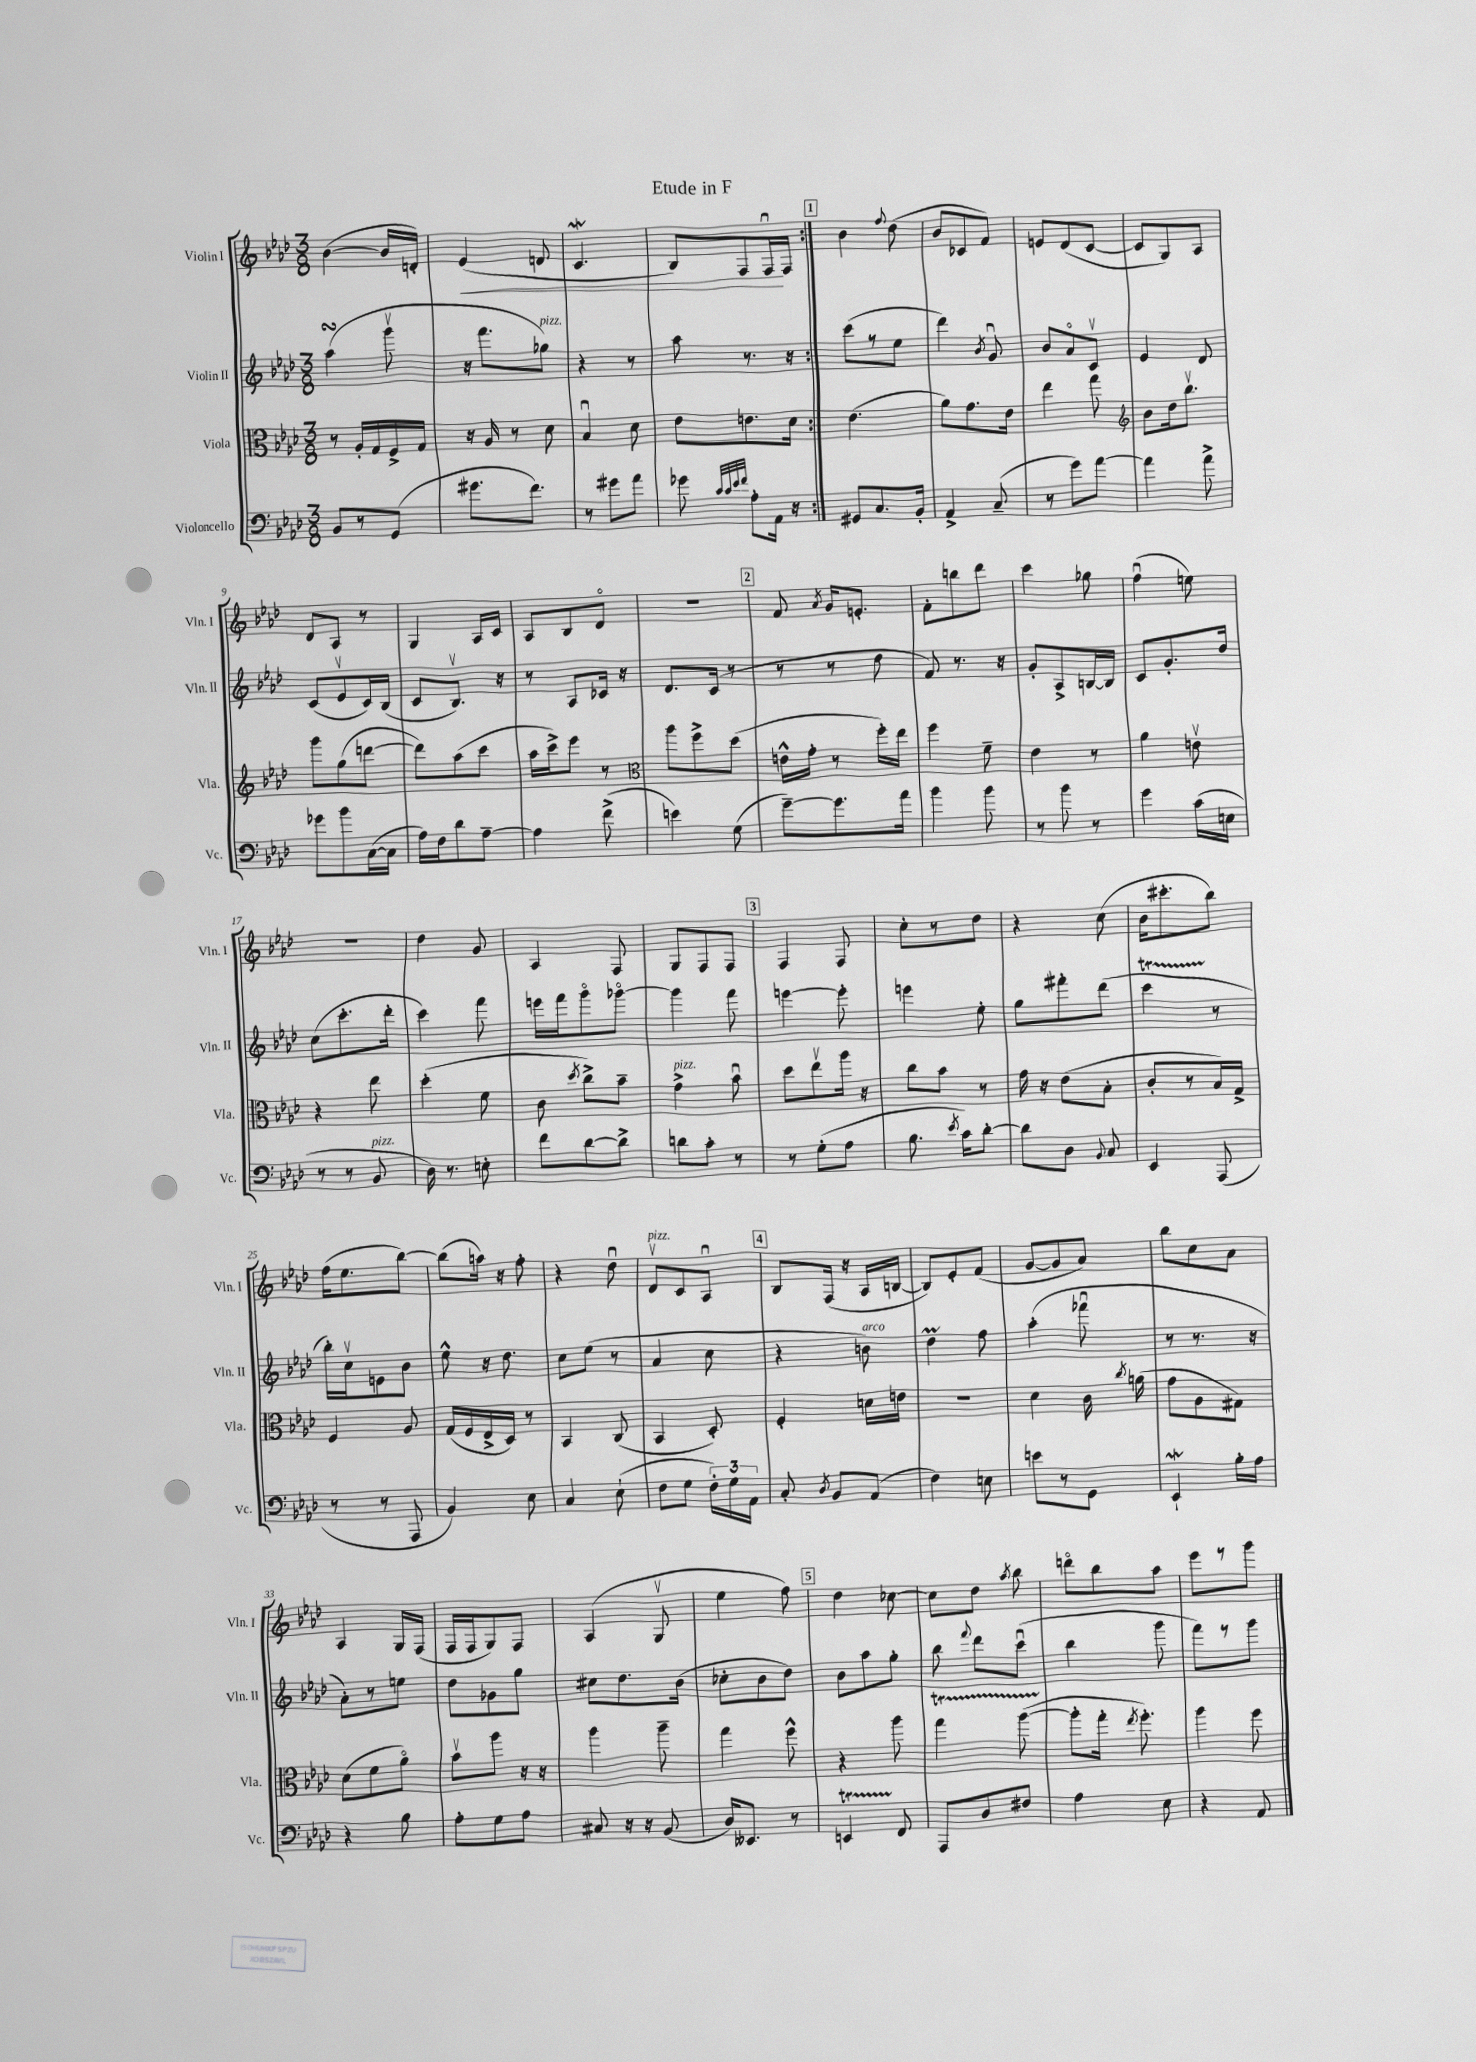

**kern	**kern	**kern	**kern
*staff4	*staff3	*staff2	*staff1
*clefF4	*clefC3	*clefG2	*clefG2
*k[b-e-a-d-]	*k[b-e-a-d-]	*k[b-e-a-d-]	*k[b-e-a-d-]
*M3/8	*M3/8	*M3/8	*M3/8
8BB-	8r	(4aa-	([4b-
8r	16A-'	.	.
.	16G	.	.
(8GG	16F^	8gggv	16b-]
.	16G	.	16d')
=	=	=	=
8.g#	16r	16r	(4e-
.	16A-	8.fff	.
.	8r	.	.
8.f)	.	.	.
.	8d-	8gg-)	8d
=	=	=	=
8r	4B-u	4r	4.c
8g#	.	.	.
8a-	8d-	8r	.
=	=	=	=
8g-	8e-	8aa-	8B-)
32qqc	.	.	.
32qqc	.	.	.
32qqe-	.	.	.
32qqf	.	.	.
8A-'	8.e	8.r	8F
16AA-	.	.	16Fu
16r	16d-	16r	16F
=:|!	=:|!	=:|!	=:|!
8GG#	(4.e-	(8ccc	4b-
8.C	.	8r	.
.	.	.	8qqff
.	.	8ee-	(8dd-
16BB-'	.	.	.
=	=	=	=
4AA-^	8a-)	4ddd-)	8b-
.	8.g	.	8c-
.	.	8qb-	.
(8C~	.	8gu	8f)
.	16e-	.	.
=	=	=	=
8r	4ee-	8b-	8e
8g)	.	8a-o	(8d-
[8a-	8gg	8cv	[8c
=	=	=	=
*	*clefG2	*	*
4a-]	8b-	4e-	8c]
.	16dd-	.	8G)
.	8.bb-v	.	.
8a-^	.	8d-	8A-
=	=	=	=
8g-	8ggg	(8c	8d-
8b-	(8gg	8e-v	8A-
([16C	[8ddd	16c)	8r
16C]	.	(16B-	.
=	=	=	=
16A-)	8ddd])	8c	4G
16F	.	.	.
8d-	(8aa-	8.B-v)	.
[8A-~	8ccc	.	16A-
.	.	16r	16c
=	=	=	=
4A-]	16aa-	8r	8A-
.	16ccc^)	.	.
.	8eee-	8A-	8B-
(8f^	8r	16c-	8d-o
.	.	16r	.
=	=	=	=
*	*clefC3	*	*
4e)	8aa-	8.d-	4.r
.	8ff^	.	.
.	.	(16c	.
(8G	(8dd-	8r	.
=	=	=	=
[8g~)	16e^^	8r	8f
.	16g'	.	.
.	.	.	8qa-
8.g]	8r	8r	16g
.	.	.	8.e'
.	16ff')	8dd-	.
16a-	16ee-	.	.
=	=	=	=
4b-	4ff	8f)	8f'
.	.	8.r	8bb
8b-	8f~	.	8ddd-
.	.	16r	.
=	=	=	=
8r	4e-	8g'	4ccc
8b-	.	8A-^	.
8r	8r	[16B	8gg-
.	.	16B]	.
=	=	=	=
4g	4a-	8c	(4ffu
.	.	8.g'	.
(16c	8ev	.	8ee)
16E	.	16dd-	.
=	=	=	=
8r	4r	(8cc	4.r
8r	.	8.ccc'	.
8BB-	8ee-	.	.
.	.	16ddd-'	.
=	=	=	=
16D-)	(4dd-'	4ccc)	4dd-
8.r	.	.	.
8E'	8f	8fff	8g
=	=	=	=
8f	8c	16eee	4A-
.	.	16fff	.
.	8qdd-	.	.
[8d-	8cc^)	8gggo	.
8d-^]	8b-~	[8ggg-o	8F
=	=	=	=
8d	4g^	4ggg-]	8G
8c'	.	.	8F
8r	8b-u	8fff	8F
=	=	=	=
8r	8dd-	[4eee	4F
(8G'	8ee-v	.	.
8A-	16aa-	8eee']	8F
.	16r	.	.
=	=	=	=
8.B-	8cc	4eee	8cc'
.	8b-	.	8r
8qe-	.	.	.
16c)	.	.	.
[8d-'	8r	8ee-'	8dd-
=	=	=	=
8d-]	16g	8gg	4r
.	16r	.	.
8D-	(8e-	8fff#'	.
8qqBB-	.	.	.
8C	8B-'	(8ddd-	(8cc
=	=	=	=
4EE-	8c'	4ccc	16b-
.	.	.	8.ccc#'
.	8r	.	.
(8AAA-	16B-)	8r	8bb-)
.	16G^	.	.
=	=	=	=
8r	4F	16bb-')	(16ff
.	.	16ccv	8.ee-
8r	.	8e	.
8AAA-	8A-	8b-	[8bb-)
=	=	=	=
4BB-)	(16G	8ee-^^	(8bb-]
.	16F	.	.
.	16E-^	16r	16aa)
.	16D-)	8.dd-	16r
8E-	8r	.	8ff'
=	=	=	=
4C	4BB-	8cc	4r
.	.	(8ee-	.
(8E-`	(8C	8r	8dd-u
=	=	=	=
8F	4BB-	4a-	8d-v
8G	.	.	8c
24F')	8D-')	8cc	8A-u
24G	.	.	.
24AA-	.	.	.
=	=	=	=
8C'	4F'	4r	8B-
8qD-	.	.	.
8BB-	.	.	(16F
.	.	.	16r
(8AA-	16d	8b)	16A-
.	16e	.	[16B
=	=	=	=
4F)	4.r	4dd-	8B])
.	.	.	8e-'
8E	.	8ff	(8f
=	=	=	=
8e	4d-	(4aa-'	[8g
8r	.	.	8g]
8GG	16c	8fff-u	8a-)
.	8qcc	.	.
.	(16a	.	.
=	=	=	=
4EE-`	8g	8r	8bb-
.	8A-	8.r	8cc
16B-'	8G#)	.	8a-
16A-	.	16r	.
=	=	=	=
4r	(8d-	8a-')	4A-
.	8f	8r	.
8B-	8a-o)	8ee	16G
.	.	.	(16F
=	=	=	=
8A-'	8b-v	8dd-	16F
.	.	.	16F
8G	8aa-	8g-	8G)
8A-	16r	8gg	8F
.	16r	.	.
=	=	=	=
8C#	4aa-	8cc#	(4A-
16r	.	8.dd-	.
16r	.	.	.
(8BB-	8aa-~	.	8Gv
.	.	(16b-	.
=	=	=	=
16D-)	4gg	8cc-'	4ee-
8.EE--	.	.	.
.	.	8b-	.
8r	8ff^^	8dd-)	8ff)
=	=	=	=
4EE	4r	8b-	4dd-
.	.	8aa-	.
8FF	8aa-	8gg'	[8cc-
=	=	=	=
8AAA-	4gg	8bb-	8cc-]
.	.	8qqfff	.
8D-	.	8ddd-	8dd-
.	.	.	8qaa-
8F#	([8aa-	(8cccu	8bb-
=	=	=	=
4A-	8aa-']	4bb-	8dddo
.	16gg'	.	8bb-
.	8qee-	.	.
.	8.ff')	.	.
8E-	.	8ggg	8aa-
=	=	=	=
4r	4aa-	8fff)	8eee-
.	.	8r	8r
8AA-	8ff	8ggg	8ggg
==	==	==	==
*-	*-	*-	*-
